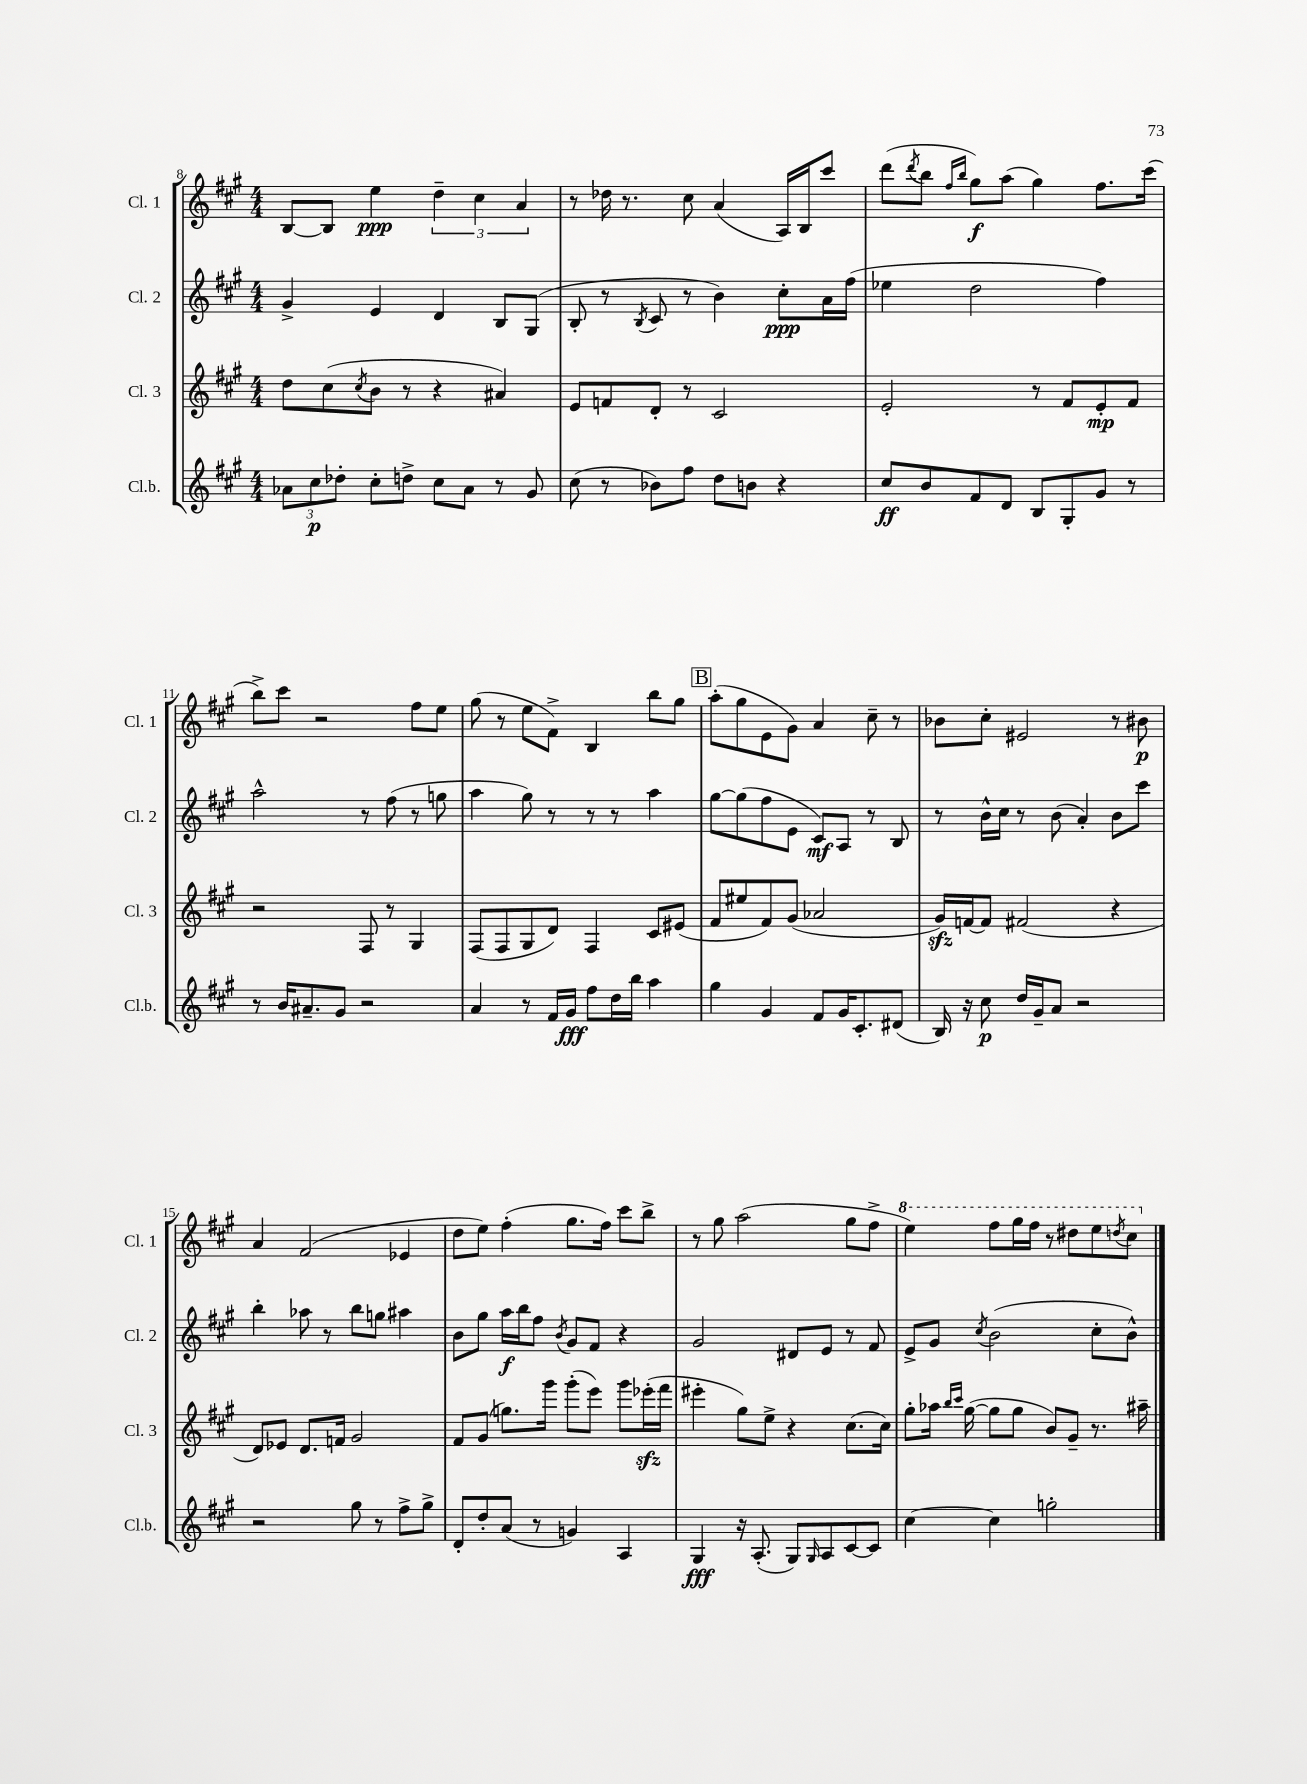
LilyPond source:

<<
\new StaffGroup <<
\new Staff = "s0" \with { instrumentName = "Cl. 1" shortInstrumentName = "Cl. 1" } {
    \clef treble \key a \major \numericTimeSignature \time 4/4
    b8~ b8 e''4\ppp \tuplet 3/2 { d''4-- cis''4 a'4 } |
    r8 des''16 r8. cis''8 a'4( a16) b16 cis'''8 |
    d'''8( \acciaccatura { d'''8 } b''8 \grace { fis''16 b''16 } gis''8\f) a''8( gis''4) fis''8. cis'''16( |
    b''8->) cis'''8 r2 fis''8 e''8 |
    gis''8( r8 e''8 fis'8->) b4 b''8 gis''8 |
    \mark \markup { \box "B" } a''8-.( gis''8 e'8 gis'8) a'4 cis''8-- r8 |
    bes'8 cis''8-. eis'2 r8 bis'8\p |
    a'4 fis'2( ees'4 |
    d''8 e''8) fis''4-.( gis''8. fis''16) cis'''8 b''8-> |
    r8 gis''8 a''2( gis''8 fis''8-> |
    \ottava #1 e'''4) fis'''8 gis'''16 fis'''16 r8 dis'''8 e'''8 \acciaccatura { d'''8 } cis'''8 \ottava #0 \bar "|." |
}
\new Staff = "s1" \with { instrumentName = "Cl. 2" shortInstrumentName = "Cl. 2" } {
    \clef treble \key a \major \numericTimeSignature \time 4/4
    gis'4-> e'4 d'4 b8 gis8( |
    b8-. r8 \acciaccatura { b8 } cis'8 r8 b'4) cis''8-.\ppp a'16 fis''16( |
    ees''4 d''2 fis''4) |
    a''2-^ r8 fis''8( r8 g''8 |
    a''4 gis''8) r8 r8 r8 a''4 |
    \mark \markup { \box "B" } gis''8~ gis''8( fis''8 e'8 cis'8\mf) a8 r8 b8 |
    r8 b'16-^ cis''16 r8 b'8( a'4-.) b'8 cis'''8 |
    b''4-. aes''8 r8 b''8 g''8 ais''4 |
    b'8 gis''8 a''16\f b''16 fis''8 \acciaccatura { b'8 } gis'8 fis'8 r4 |
    gis'2 dis'8 e'8 r8 fis'8 |
    e'8-> gis'8 \acciaccatura { cis''8 } b'2( cis''8-. b'8-^) \bar "|." |
}
\new Staff = "s2" \with { instrumentName = "Cl. 3" shortInstrumentName = "Cl. 3" } {
    \clef treble \key a \major \numericTimeSignature \time 4/4
    d''8 cis''8( \acciaccatura { cis''8 } b'8 r8 r4 ais'4) |
    e'8 f'8 d'8-. r8 cis'2 |
    e'2-. r8 fis'8 e'8-.\mp fis'8 |
    r2 fis8 r8 gis4 |
    fis8( fis8 gis8 d'8) fis4 cis'8 eis'8( |
    \mark \markup { \box "B" } fis'8 eis''8 fis'8) gis'8( aes'2 |
    gis'16\sfz) f'16~ f'8 fis'2( r4 |
    d'8) ees'8 d'8. f'16 gis'2 |
    fis'8 gis'8( g''8.) gis'''16 gis'''8-.( e'''8) gis'''8 ees'''16-.\sfz( fis'''16 |
    eis'''4-. gis''8) e''8-> r4 cis''8.( cis''16) |
    gis''8-. aes''16 \grace { b''16 cis'''16 } gis''16~( gis''8 gis''8 b'8) gis'8-- r8. ais''16-- \bar "|." |
}
\new Staff = "s3" \with { instrumentName = "Cl.b." shortInstrumentName = "Cl.b." } {
    \clef treble \key a \major \numericTimeSignature \time 4/4
    \tuplet 3/2 { aes'8 cis''8\p des''8-. } cis''8-. d''8-> cis''8 aes'8 r8 gis'8 |
    cis''8( r8 bes'8) fis''8 d''8 b'8 r4 |
    cis''8\ff b'8 fis'8 d'8 b8 gis8-. gis'8 r8 |
    r8 b'16 ais'8.-- gis'8 r2 |
    a'4 r8 fis'16 gis'16\fff fis''8 d''16 b''16 a''4 |
    \mark \markup { \box "B" } gis''4 gis'4 fis'8 gis'16 cis'8.-. dis'8( |
    b16) r16 cis''8\p d''16 gis'16-- a'8 r2 |
    r2 gis''8 r8 fis''8-> gis''8-> |
    d'8-. d''8-. a'8( r8 g'4) a4 |
    gis4\fff r16 a8.-.( gis8) \grace { gis16 } a8 cis'8~ cis'8 |
    cis''4~ cis''4 g''2-. \bar "|." |
}
>>
>>
\layout { \context { \Score currentBarNumber = #8 } }
